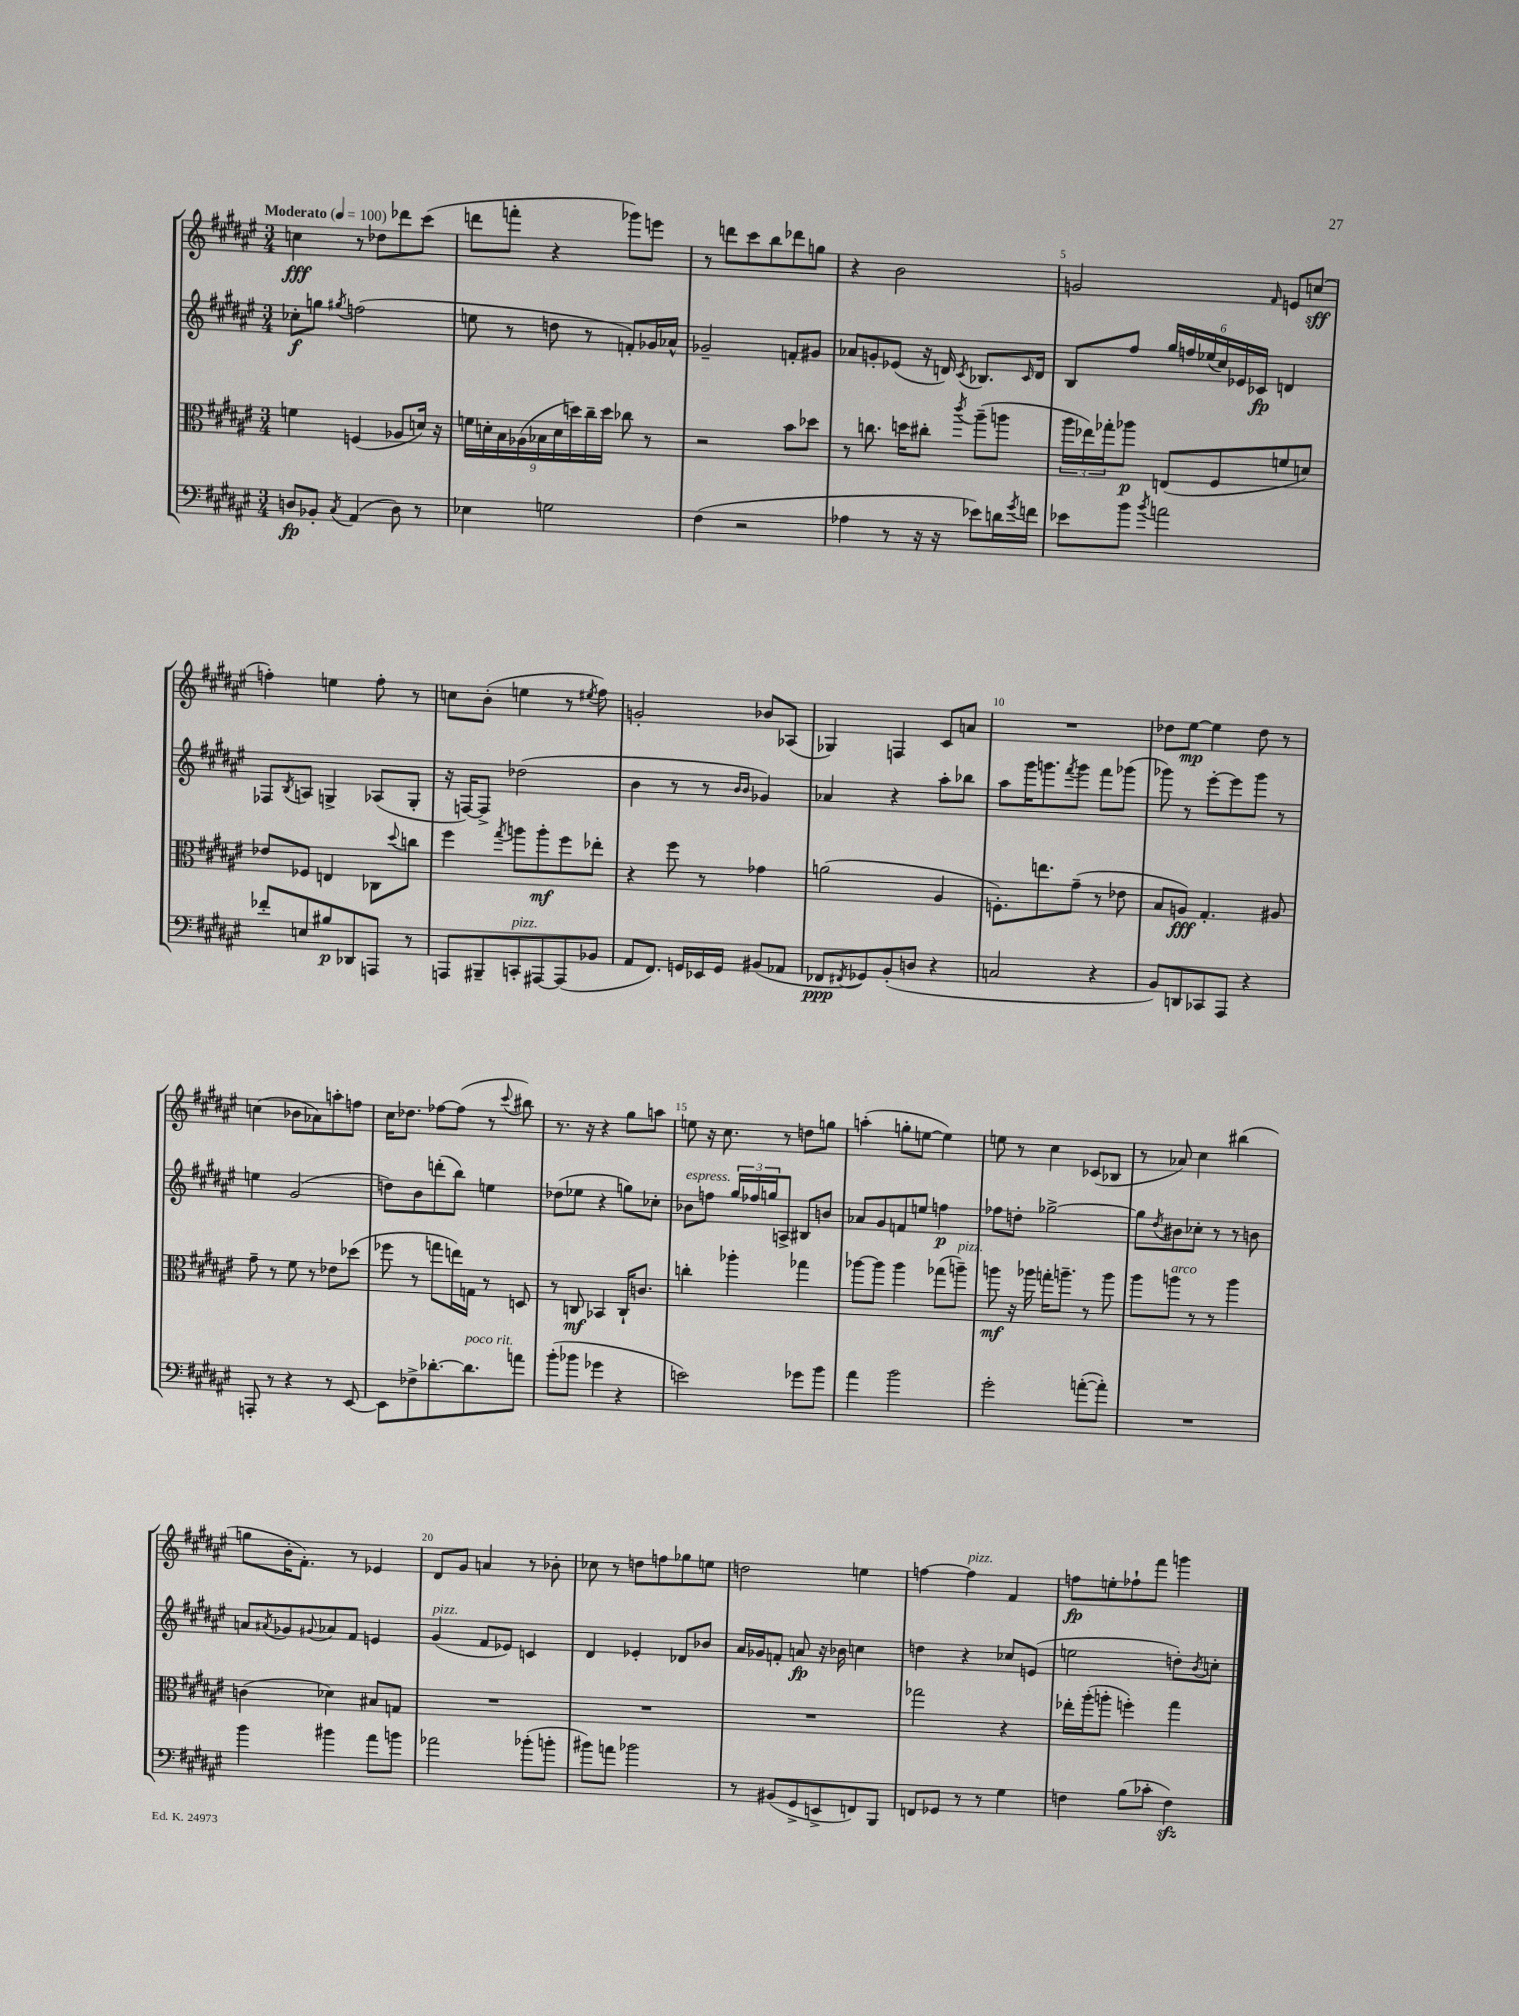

**kern	**kern	**kern	**kern
*staff4	*staff3	*staff2	*staff1
*clefF4	*clefC3	*clefG2	*clefG2
*k[f#c#g#d#a#e#]	*k[f#c#g#d#a#e#]	*k[f#c#g#d#a#e#]	*k[f#c#g#d#a#e#]
*M3/4	*M3/4	*M3/4	*M3/4
*MM100	*MM100	*MM100	*MM100
8D	4f	8cc-'	4cc
8BB-'	.	8gg	.
8qC#	.	8qgg#	.
(4AA#	(4F	(2ff	8r
.	.	.	8dd-
8D)	8A-	.	8ddd-
8r	16d)	.	(8ccc#
.	16r	.	.
=	=	=	=
4E-	18f	8ee	8ddd
.	18d'	.	.
.	18B	.	.
.	.	8r	8fff'
.	(18A-	.	.
.	18B-	.	.
2G	.	8dd	4r
.	18d	.	.
.	18dd)	.	.
.	.	8r	.
.	18cc#~	.	.
.	18dd	.	.
.	8cc-	8f')	8ggg-)
.	8r	16g-	8eee
.	.	16a-^^	.
=	=	=	=
(4F#	2r	2g-~	8r
.	.	.	8ddd
2r	.	.	8ccc#
.	.	.	8bb
.	8b	8f'	8ddd-
.	8dd-	8g#	8gg
=	=	=	=
4A-	8r	8a-	4r
.	8.cc	8g'	.
8r	.	(8e-	2b
.	16dd	.	.
16r	8cc#'	16r	.
16r	.	16d)	.
.	8qccc#	8qc#	.
8e-)	(8aa#~	8.B-	.
16d	8aa	.	.
8qg#	.	16qqc#	.
16f	.	16d	.
=	=	=	=
8e-	24aa#	8B	2g
.	24ee-)	.	.
.	24gg-'	.	.
8b	8aa-	8ff#	.
8qb	.	.	.
2a	(8E	24gg#	.
.	.	24ff	.
.	.	(24ee-	.
.	8F#	24cc#)	.
.	.	24e-	.
.	.	24c-	.
.	.	.	16qqf#
.	8f	4d	8e
.	8d)	.	(8cc
=	=	=	=
8f-'	8e-	8F-	4ff')
.	.	8qB	.
8E	8F-	8A	.
8B#	4E	4G^	4ee
8DD-	.	.	.
8AAA	8C-	(8A-	8ff'
.	8qqdd#	.	.
8r	8cc	8G'	8r
=	=	=	=
8AAA	4ff#	16r	8cc
.	.	[16F)	.
8BBB#~	.	8F^]	(8b'
.	8qgg#	.	.
8CC'	8aa	(2dd-	4ee
[8AAA#	8aa'	.	.
(8AAA#]	8ff#	.	8r
.	.	.	8qee#
8BB-	8ee-'	.	8ff#)
=	=	=	=
8AA#	4r	4b	2g'
8.FF#)	.	.	.
.	8ff#	8r	.
16GG	.	.	.
16EE-	8r	8r	.
16GG	.	.	.
.	.	16qqb	.
.	.	16qqb	.
(8BB#	4g-	4g-)	8b-
8AA-	.	.	(8A-
=	=	=	=
8FF-	(2a	4a-	4G-)
8qFF#	.	.	.
8GG-)	.	.	.
(8BB'	.	4r	4F
8D	.	.	.
4r	4A#	8aa#'	8c#
.	.	8bb-	8a
=	=	=	=
2C	8.F')	8aa#	2.r
.	.	16ggg#	.
.	8.ee	8.ggg	.
.	.	8qfff#	.
.	(8g#~	8ggg	.
4r	8r	8fff#	.
.	8e-	(8ggg-	.
=	=	=	=
8BB)	8B	8ggg-)	8dd-
8DD	8A)	8r	[8ee#
8CC-	4.G#'	[8eee#'	4ee#]
8AAA#	.	8eee#]	.
4r	.	8ggg-	8dd-
.	8A#	8r	8r
=	=	=	=
8AAA'	8g#~	4ee	(4cc
8r	8r	.	.
4r	8f#	(2g#	8b-
.	8r	.	8a-)
8r	8e-	.	8aa'
[8EE#	(8dd-	.	8ff
=	=	=	=
8EE#]	8ff-	8dd)	16cc#
.	.	.	8.dd-
8F-^	8r	8b	.
[8.d-'	8gg	(8ddd'	[8ff-
.	16ee)	8bb)	(8ff-]
8.d-]	16G	.	.
.	8r	4ee	8r
.	.	.	8qqccc#
8a	8D	.	8bb#)
=	=	=	=
(8b'	8r	(8dd-	8.r
8b-	8C	8ee-	.
.	.	.	16r
4g-	4BB-	4r	4r
4r	16C`	8gg)	8gg#
.	8.c	.	.
.	.	8cc-'	8aa
=	=	=	=
2e)	4cc'	8b-	8ee
.	.	8ff	16r
.	.	.	8.cc#
.	4aa-'	24gg#	.
.	.	24ff-	.
.	.	24gg	.
.	.	8A^	8r
8g-	4gg-	8B#	8dd
8b	.	8b	8gg
=	=	=	=
4a#	[8aa-	8a-	(4aa'
.	8aa-]	8g#	.
2b	4aa-	8f	8gg'
.	.	8ee	[8ee
.	(8gg-	4ff	4ee])
.	8aa~)	.	.
=	=	=	=
2g#'	8aa	8ff-	8ee
.	16r	8dd'	8r
.	16aa-	.	.
.	16gg'	[2gg-^	4cc#
.	8.aa~	.	.
([8a'	8r	.	(8c-
8a'])	8aa	.	8B-
=	=	=	=
2.r	8aa#	8gg-]	8r
.	.	8qdd#	.
.	8aa	8b#	8a-)
.	8r	8cc-'	4cc#
.	8r	8r	.
.	4aa	8r	(4bb#
.	.	8b	.
=	=	=	=
4b	(4c	8a	8gg
.	.	8qa#	.
.	.	8g-	16b'
.	.	.	8.f#')
.	.	8qqg#	.
4b#	4d-)	8a-	.
.	.	8f#	8r
8a#	8B#	4e	4e-
8b	8G	.	.
=	=	=	=
2a-	2.r	(4g#	8d#
.	.	.	8g#
.	.	8f#	4a
.	.	8e-)	.
(8b-'	.	4c	8r
8b'	.	.	8b-'
=	=	=	=
8b#)	2.r	4d#	8cc-
8a	.	.	8r
2b-	.	4e-'	8dd
.	.	.	8ff
.	.	8d-	8gg-
.	.	8b-	8ee
=	=	=	=
8r	2.r	16a#	2dd
.	.	16g-	.
(8BB#	.	8f'	.
8GG#^	.	8a	.
8EE^	.	16r	.
.	.	16b-	.
8FF)	.	4cc	4ee
8BBB	.	.	.
=	=	=	=
8FF	2gg-	4dd	[4ff
8GG-	.	.	.
8r	.	4r	4ff]
8r	.	.	.
4G#	4r	8cc-	4f#
.	.	(8e	.
=	=	=	=
4F	16ee-'	2ee	8ff
.	(16aa#'	.	.
.	8aa'	.	8ee'
(8B	4ff')	.	8ff-`
8c-'	.	.	8fff#
4F)	4gg#	8dd')	4ggg
.	.	8qb	.
.	.	8cc'	.
==	==	==	==
*-	*-	*-	*-
